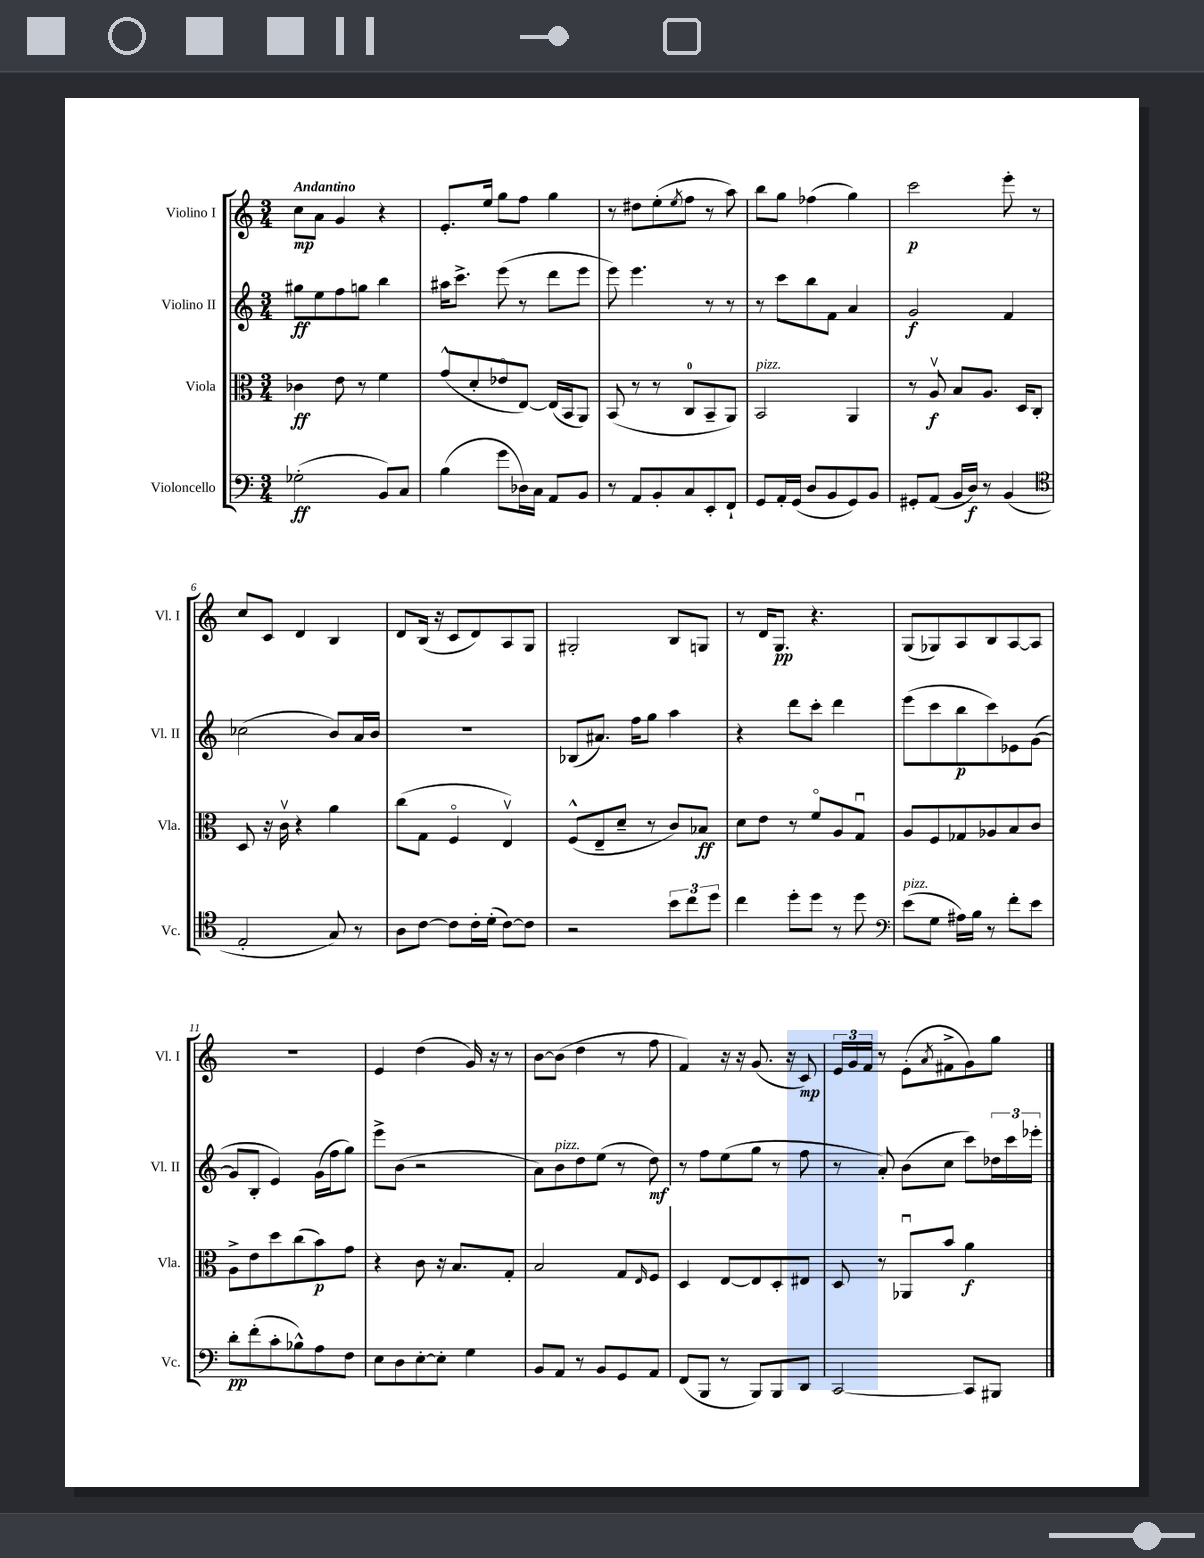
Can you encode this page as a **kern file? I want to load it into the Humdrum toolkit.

**kern	**kern	**kern	**kern
*staff4	*staff3	*staff2	*staff1
*clefF4	*clefC3	*clefG2	*clefG2
*k[]	*k[]	*k[]	*k[]
*M3/4	*M3/4	*M3/4	*M3/4
(2G-'	4c-	8gg#	8cc
.	.	8ee	8a
.	8e	8ff	4g
.	8r	8gg	.
8BB)	4f	4bb	4r
8C	.	.	.
=	=	=	=
(4B	(8g^^	16aa#	8.e'
.	.	8.ccc^	.
.	8d'	.	.
.	.	.	16ee
8g	8e-o	(8eee	8gg
16D-)	[8E)	8r	8ff
16C	.	.	.
8AA	(16E]	8ddd	4gg
.	16BB	.	.
8BB	8AA)	8eee	.
=	=	=	=
8r	(8BB	8eee)	8r
8AA	8r	4.eee	8dd#
8BB'	8r	.	(8ee'
.	.	.	8qee
8C	8C	.	8ff
8EE'	8BB~	8r	8r
8FF`	8AA)	8r	8aa)
=	=	=	=
8GG	2BB	8r	8bb
16AA'	.	8ccc	8gg
(16GG	.	.	.
8D	.	8bb	(4ff-
8BB	.	8f	.
8GG)	4AA	4a	4gg)
8BB	.	.	.
=	=	=	=
8GG#'	8r	2g	2ccc
(8AA	8Av	.	.
16BB	8B	.	.
16D)	.	.	.
8r	8.A	.	.
(4BB	.	4f	8eee'
.	16D	.	.
.	8C'	.	8r
=	=	=	=
*clefC4	*	*	*
2E'	8D	(2cc-	8cc
.	16r	.	8c
.	16cv	.	.
.	4r	.	4d
8G)	4a	8b)	4B
8r	.	16a	.
.	.	16b	.
=	=	=	=
8A	(8cc	2.r	8d
[8c	8G	.	(16B
.	.	.	16r
8c]	4Fo	.	8c
16c'	.	.	8d)
(16d'	.	.	.
[8c)	4Ev)	.	8A
8c]	.	.	8G
=	=	=	=
2r	(8F^^	(8B-	2G#'
.	8E~	8.a#)	.
.	8d~	.	.
.	.	16ff	.
.	8r	8gg	.
12b	8c)	4aa	8B
12cc	.	.	.
.	8B-	.	8G
12dd	.	.	.
=	=	=	=
4cc	8d	4r	8r
.	8e	.	16d
.	.	.	8.G
8dd'	8r	8ddd	.
8dd	8fo	8ccc'	4.r
8r	8A	4ddd	.
8dd	8Gu	.	.
=	=	=	=
*clefF4	*	*	*
(8e	8A	(8eee	(8G
8G	8F	8ccc	8G-)
16A#)	8G-	8bb	8A
16B	.	.	.
8r	8A-	8ccc)	8B
8f'	8B	8e-	[8A
8e	8c	([8g	8A]
=	=	=	=
8d'	8A^	8g]	2.r
(8f'	8e	8B'	.
8c'	8dd	4e)	.
8B-^^)	(8cc	.	.
8A	8b)	(16g	.
.	.	16ff	.
8F	8g	8gg)	.
=	=	=	=
8E	4r	8eee^	4e
8D	.	(8b	.
[8E'	8c	2r	(4dd
8E']	16r	.	.
.	8.B	.	.
4G	.	.	16g)
.	.	.	16r
.	8G'	.	8r
=	=	=	=
8BB	2B	8a)	[8b
8AA	.	8b	(8b]
8r	.	8dd	4dd
8BB	.	(8ee	.
8GG	8G	8r	8r
.	16qqE	.	.
8AA	8F	8dd)	8ff
=	=	=	=
(8FF	4D	8r	4f)
8BBB	.	8ff	.
8r	[8E	(8ee	16r
.	.	.	16r
8BBB)	8E]	8gg	(8.g
8BBB	8D'	8r	.
.	.	.	16r
8DD	8E#	8ff	8c)
=	=	=	=
[2CC	8D	8r	24e
.	.	.	24g
.	.	.	24f
.	8r	8a')	8r
.	8AA-u	(8b	(8e'
.	.	.	8qa
.	8b	8cc	8f#^
8CC]	4a	8ccc)	8g)
8BBB#	.	24dd-	8gg
.	.	24ccc	.
.	.	24eee-'	.
==	==	==	==
*-	*-	*-	*-
